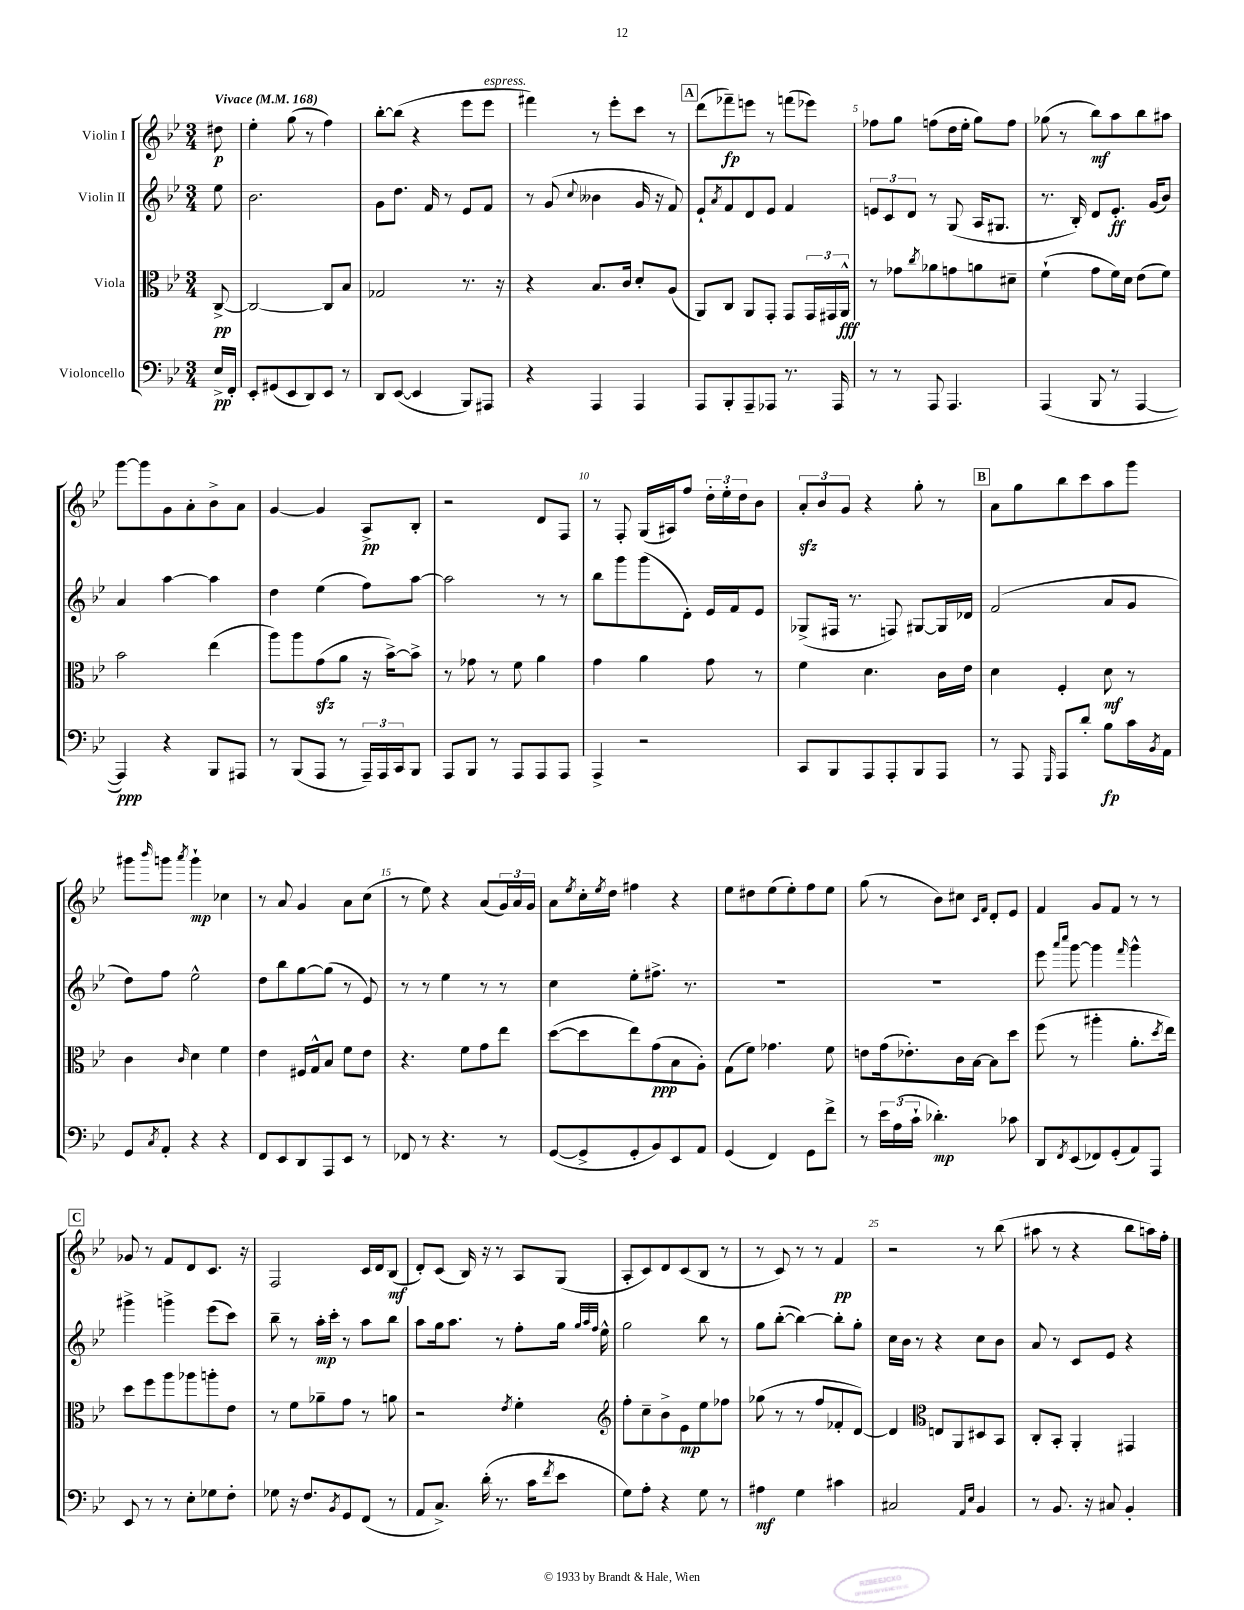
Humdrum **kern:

**kern	**kern	**kern	**kern
*staff4	*staff3	*staff2	*staff1
*clefF4	*clefC3	*clefG2	*clefG2
*k[b-e-]	*k[b-e-]	*k[b-e-]	*k[b-e-]
*M3/4	*M3/4	*M3/4	*M3/4
*MM168	*MM168	*MM168	*MM168
16E-^/LL	[8C^/	8ee-\	8dd#\
16FF'/JJ	.	.	.
=	=	=	=
8EE-'/L	2C/_	2.b-\	4ee-'\
(8GG#/	.	.	.
8EE-/	.	.	(8gg\
8DD/)	.	.	8r
8EE-/J	8C/]L	.	4ff\)
8r	8B-/J	.	.
=	=	=	=
8DD/L	2G-/	8g\L	[8bb-'\L
([8EE-/J	.	8.dd\J	(8bb-\]J
4EE-/]	.	.	4r
.	.	16f/	.
.	.	8r	.
8BBB-/L)	8.r	8e-/L	8eee-\L
8AAA#/J	.	8f/J	8eee-\J
.	16r	.	.
=	=	=	=
4r	4r	8r	4fff#\)
.	.	(8g/	.
.	.	8qqcc/	.
4AAA/	8.B-/L	4b--\	8r
.	.	.	8eee-'\L
.	16c/Jk	.	.
4AAA/	8d'/L	16g/	8ccc\J
.	.	16r	.
.	(8A/J	8f/)	8r
=	=	=	=
8AAA/L	8AA/L)	8e-`/L	(8ddd\L
.	.	8qa/	.
8BBB-'/	8C/J	8f/	8fff-~\)
8AAA~/	8AA/L	8d/	8eee\J
8AAA-/J	8GG'/J	8e-/J	8r
8.r	8GG/L	4f/	(8fff\L
.	24GG/L	.	8eee-\J)
.	24GG#/	.	.
16AAA-/	.	.	.
.	24AA^^/JJ	.	.
=	=	=	=
8r	8r	12e/L	8ff-\L
.	.	12c/	.
8r	8g-\L	.	8gg\J
.	.	12d/J	.
.	8qcc/	.	.
8AAA/	8a-\	8r	(8ff\L
4.AAA/	8g\	(8G/	16dd\L
.	.	.	16ee-'\JJ
.	8a\	16A/LK	8gg\L)
.	.	8.G#/J	.
.	8d#~\J	.	8ff\J
=	=	=	=
(4AAA/	(4f`\	8.r	(8gg-\
.	.	.	8r
.	.	16B-'/)	.
8BBB-/	8g\L	8d/L	8bb-\L)
8r	16f\L)	8.e-'/J	8aa\
.	16d\JJ	.	.
[4AAA/	(8e-\L	.	8bb-\
.	.	(16g/LK	.
.	8f\J)	8b-/J)	8aa#\J
=	=	=	=
4AAA/])	2b-\	4a/	[8ggg\L
.	.	.	8ggg\]
4r	.	[4aa\	8g\
.	.	.	8a'\
8BBB-/L	(4ee-\	4aa\]	8b-^\
8AAA#/J	.	.	8a\J
=	=	=	=
8r	8aa\L)	4dd\	[4g/
(8BBB-/L	8aa\	.	.
8AAA/J	(8g\	(4ee-\	4g/]
8r	8a\J	.	.
24AAA~/LL)	16r	8ff\L)	8A^/L
24AAA/	.	.	.
.	[16b-^\LK)	.	.
24CC/J	.	.	.
8BBB-/J	8b-^\]J	[8aa\J	8B-'/J
=	=	=	=
8AAA/L	8r	2aa\]	2r
8BBB-/J	8g-\	.	.
8r	8r	.	.
8AAA/L	8f\	.	.
8AAA/	4a\	8r	8d/L
8AAA/J	.	8r	8F/J
=	=	=	=
4AAA^/	4g\	8bb-\L	8r
.	.	8ggg\	8F'/
2r	4a\	(8ggg\	(16G/LL
.	.	.	16A#/J)
.	.	8d'\J)	8ff/J
.	8g\	16e-/LL	24dd'\LL
.	.	.	24ee-'\
.	.	16f/J	.
.	.	.	24dd\J
.	8r	8e-/J	8b-\J
=	=	=	=
8CC/L	4f\	(8G-^/L	12a'/L
.	.	.	12b-/
8BBB-/	.	16F#/Jk	.
.	.	.	12g/J
.	.	8.r	.
8AAA/	4.d\	.	4r
8AAA'/	.	8F/)	.
8BBB-/	.	[8G#/L	8gg'\
8AAA/J	16c\LL	16G#/]L	8r
.	16e-\JJ	16d-/JJ	.
=	=	=	=
8r	4d\	(2f/	8a\L
8AAA/	.	.	8gg\
16qqGGG/	.	.	.
8AAA/L	4F'/	.	8bb-\
8d'/J	.	.	8ccc\
8B-\L	8d\	8a/L	8aa\
16c\L	8r	8g/J	8ggg\J
8qBB-/	.	.	.
16AA\JJ	.	.	.
=	=	=	=
8GG/L	4c\	8dd\L)	8ggg#\L
8qC/	.	.	16qqbbb-/
8AA'/J	.	8ff\J	8ggg\J
.	16qqc/	.	8qaaa/
4r	4d\	2ee-^^\	4ggg`\
4r	4f\	.	4cc-\
=	=	=	=
8FF/L	4e-\	8dd\L	8r
8EE-/	.	8bb-\	8a/
8DD/	16F#/LL	[8gg\	4g/
.	16G^^/J	.	.
8AAA/	8B-/J	(8gg\]J	.
8EE-/J	8f\L	8r	8a\L
8r	8e-\J	8e-/)	(8cc\J
=	=	=	=
8FF-/	4.r	8r	8r
8r	.	8r	8ee-\)
4.r	.	4ee-\	4r
.	8f\L	.	.
.	8g\	8r	(8a/L
8r	8ee-\J	8r	24g/L)
.	.	.	24a/
.	.	.	24g/JJ
=	=	=	=
([8GG/L	([8dd\L	4cc\	8a\L
.	.	.	8qee-/
8GG^/]	8dd\]	.	16cc'\L
.	.	.	8qee-/
.	.	.	16dd\JJ
8GG'/	8ee-\)	8ee-'\L	4ff#\
8BB-/)	(8g\	8.ff#^\J	.
8EE-/	8B-\	.	4r
.	.	8.r	.
8AA/J	8A'\J)	.	.
=	=	=	=
(4GG/	(8G\L	2.r	8ee-\L
.	8f\J)	.	8dd#\
4FF/)	4.g-\	.	(8ee-\
.	.	.	8ee-'\)
8GG\L	.	.	8ff\
8f^\J	8f\	.	8ee-\J
=	=	=	=
8r	8e\L	2.r	(8gg\
24e-\LL	(16g\k	.	8r
(24A\	.	.	.
.	8.e-'\)	.	.
24c`\JJ	.	.	.
4.d-'\)	.	.	8b-\L)
.	16c\L	.	8cc#\J
.	[16B-\JJ	.	.
.	.	.	16qqc/LL
.	.	.	16qqf/JJ
.	8B-\]L	.	8d'/L
8c-\	8dd\J	.	8e-/J
=	=	=	=
8DD/L	(8ff\	8eee-\	4f/
.	.	16qqaaa/LL	.
8qFF/	.	16qqcccc/JJ	.
(8EE-/	8r	[8ggg\	.
8FF-/)	4aa#'\	4ggg\]	8g/L
(8GG'/	.	.	8f/J
.	.	16qqfff/	.
8AA/)	8.a'\L	4ggg^^\	8r
8AAA/J	.	.	8r
.	8qdd/	.	.
.	16ee-\Jk)	.	.
=	=	=	=
8EE-/	8dd\L	4ggg#^\	8g-/
8r	8ff\	.	8r
8r	8aa\	4ggg^\	8f/L
8E-'\L	8aa-\	.	8d/
8G-\	8aa'\	(8eee-\L	8.c/J
8F'\J	8e-\J	8ccc\J)	.
.	.	.	16r
=	=	=	=
8G-\	8r	8bb-~\	2F/
16r	8f\L	8r	.
8.F/L	.	.	.
.	8a-~\	16aa'\LL	.
.	.	16ccc'\JJ	.
8qBB-/	.	.	.
8GG/	8g\J	8r	.
(8FF/J	8r	8aa\L	16c/LL
.	.	.	16d/J
8r	8a\	8bb-\J	(8B-/J
=	=	=	=
8AA/L	2r	8aa\L	8d'/L)
8.C^/J)	.	16gg\k	(8c/J
.	.	8.aa\J	.
.	.	.	16B-/)
(16d'\	.	.	16r
8.r	.	8r	8r
.	8qe-/	.	.
.	4f'\	8ff'\L	8A/L
16c\LK	.	.	.
8qf/	.	.	.
8e-\J	.	16gg\Jk	(8G/J
.	.	32qqgg/LLL	.
.	.	32qqaa/	.
.	.	32qqff/JJJ	.
.	.	16ee-^^\	.
=	=	=	=
*	*clefG2	*	*
8G\L)	8ff'\L	2gg\	8A'/L
8A'\J	8cc~\	.	8c/)
4r	8b-^\	.	8d/
.	8e-\	.	(8c/
8G\	8ee-\	8bb-\	8B-/J
8r	8ff-\J	8r	8r
=	=	=	=
4A#\	(8gg-\	8gg\L	8r
.	8r	([8bb-'\J	8c/)
4G\	8r	4bb-\_)	8r
.	8ff/L	.	8r
4c#\	8f-'/	8bb-'\]L	4f/
.	[8d/J)	8gg'\J	.
=	=	=	=
2C#/	4d/]	16cc\LL	2r
.	.	16b-\JJ	.
.	.	8r	.
*	*clefC3	*	*
.	8E/L	4r	.
.	8AA/	.	.
16qqAA/LL	.	.	.
16qqE-/JJ	.	.	.
4BB-/	8D#/	8cc\L	8r
.	8BB-/J	8b-\J	(8bb-\
=	=	=	=
8r	8C'/L	8a/	8aa#\
8.BB-/	8BB-'/J	8r	8r
.	4AA'/	8c/L	4r
16r	.	.	.
8C#/	.	8e-/J	.
4BB-'/	4GG#/	4r	8bb-\L
.	.	.	16aa\L)
.	.	.	16ff'\JJ
==	==	==	==
*-	*-	*-	*-
